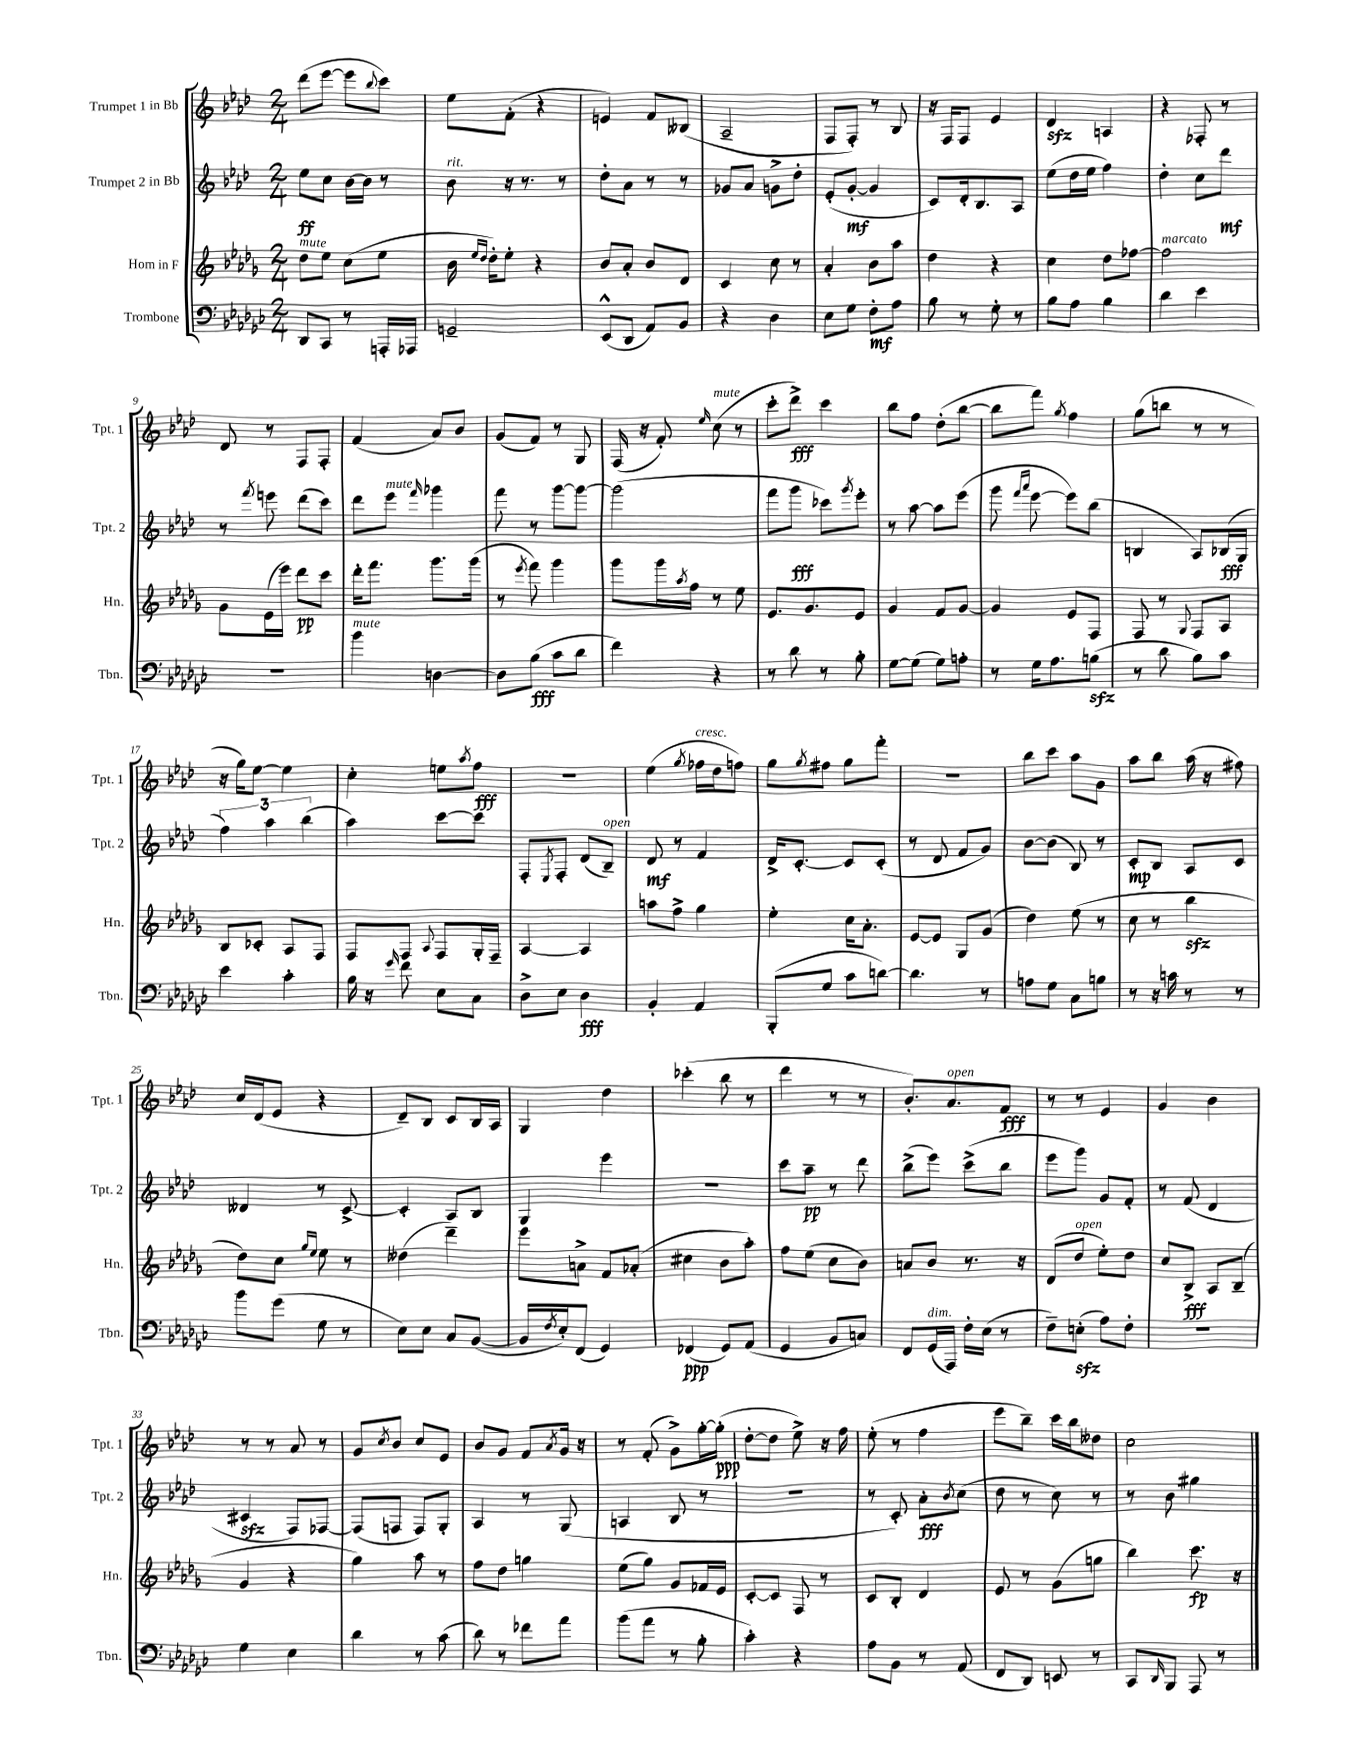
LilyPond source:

<<
\new StaffGroup <<
\new Staff = "s0" \with { instrumentName = "Trumpet 1 in Bb" shortInstrumentName = "Tpt. 1" } {
    \clef treble \key aes \major \numericTimeSignature \time 2/4
    des'''8( ees'''8~ ees'''8 \appoggiatura { bes''8 } c'''8) |
    ees''8 f'8-.( r4 |
    e'4) f'8 beses8( |
    aes2-- |
    f8 f8-.) r8 bes8 |
    r16 f16 f8 ees'4 |
    des'4\sfz a4 |
    r4 fes8-. r8 |
    des'8 r8 f8 f8-. |
    f'4( aes'8) bes'8 |
    g'8( f'8) r8 g8 |
    f16( r16 f'8-.) \grace { ees''16 } c''8^\markup { \italic "mute" }( r8 |
    c'''8-. des'''8->\fff) c'''4 |
    bes''8 f''8 des''8-.( bes''8~ |
    bes''8 f'''8) \acciaccatura { g''8 } f''4 |
    g''8( b''8 r8 r8 |
    r16 g''16) ees''8~ ees''4 |
    c''4-. e''8 \acciaccatura { aes''8 } f''8\fff |
    R2 |
    ees''4( \acciaccatura { g''8 } fes''16^\markup { \italic "cresc." } des''16 f''8) |
    g''8 \acciaccatura { g''8 } fis''8 g''8 f'''8-. |
    r2 |
    bes''8 c'''8 aes''8 g'8 |
    aes''8 bes''8 aes''16( r16 fis''8) |
    c''16 des'16( ees'8 r4 |
    des'8--) bes8 c'8 bes16 aes16 |
    g4 des''4 |
    ces'''4-.( bes''8 r8 |
    des'''4 r8 r8 |
    bes'8.-.) aes'8.^\markup { \italic "open" } f'8\fff |
    r8 r8 ees'4 |
    g'4 bes'4 |
    r8 r8 aes'8 r8 |
    g'8 \acciaccatura { c''8 } bes'8 c''8 ees'8 |
    bes'8 g'8 f'8 \acciaccatura { aes'8 } g'16 r16 |
    r8 f'8-.( g'8->) g''16~-. g''16-.\ppp( |
    des''8~-. des''8 ees''8->) r16 f''16 |
    ees''8-.( r8 f''4 |
    ees'''8 bes''8--) c'''16 bes''16 deses''8 |
    c''2 \bar "|." |
}
\new Staff = "s1" \with { instrumentName = "Trumpet 2 in Bb" shortInstrumentName = "Tpt. 2" } {
    \clef treble \key aes \major \numericTimeSignature \time 2/4
    ees''8\ff c''8 bes'16~ bes'16 r8 |
    bes'8^\markup { \italic "rit." } r16 r8. r8 |
    des''8-. aes'8 r8 r8 |
    ges'8 aes'8 g'8-> des''8-. |
    ees'8-.( g'8~-.\mf g'4 |
    c'8) des'16-. bes8. aes8 |
    ees''8( des''16 ees''16 f''4) |
    des''4-. c''8 des'''8\mf |
    r8 \acciaccatura { f'''8 } e'''8 des'''8( c'''8) |
    des'''8 ees'''8^\markup { \italic "mute" } \grace { f'''16 } ges'''4 |
    f'''8 r8 g'''8~ g'''8~ |
    g'''2( |
    f'''8 g'''8\fff ces'''8) \acciaccatura { g'''8 } ees'''8-. |
    r8 aes''8~ aes''8 ees'''8( |
    g'''8 \grace { f'''16 aes'''16 } ees'''8~ ees'''8) bes''8( |
    b4 aes8) bes16\fff( g16 |
    \tuplet 3/2 { f''4) aes''4 bes''4( } |
    aes''4) c'''8~ c'''8 |
    f8-. \acciaccatura { ees8 } f8-. des'8( bes8--^\markup { \italic "open" }) |
    des'8\mf r8 f'4 |
    des'16-> c'8.~-. c'8 c'8-.( |
    r8 des'8 f'8 g'8) |
    bes'8~ bes'8( bes8) r8 |
    c'8-.\mp bes8 aes8 c'8 |
    deses'4 r8 c'8~-> |
    c'4-. aes8 bes8 |
    g4 ees'''4 |
    R2 |
    c'''8 aes''8--\pp r8 des'''8 |
    bes''8->( ees'''8) c'''8->( bes''8 |
    ees'''8 g'''8) g'8 f'8-. |
    r8 f'8( des'4 |
    cis'4\sfz f8) fes8~ |
    fes8( f8 f8) g8-. |
    aes4 r8 g8( |
    a4 bes8 r8 |
    r2 |
    r8 c'8-.) aes'8-.\fff \acciaccatura { bes'8 } c''8( |
    des''8 r8 c''8) r8 |
    r8 bes'8 gis''4 \bar "|." |
}
\new Staff = "s2" \with { instrumentName = "Horn in F" shortInstrumentName = "Hn." } {
    \clef treble \key des \major \numericTimeSignature \time 2/4
    des''8^\markup { \italic "mute" } ees''8 c''8( ees''8 |
    bes'16 \grace { ees''16 des''16 } des''16-.) ees''8-. r4 |
    bes'8 aes'8-. bes'8 des'8 |
    c'4 c''8 r8 |
    aes'4-. bes'8 aes''8 |
    des''4 r4 |
    c''4 des''8 fes''8~ |
    fes''2^\markup { \italic "marcato" } |
    ges'8 ees'16( ees'''16) des'''8\pp c'''8 |
    des'''16-. f'''8. ges'''8. ges'''16( |
    r8 \acciaccatura { ees'''8 } f'''8) ges'''4 |
    ges'''8 ges'''16 \acciaccatura { aes''8 } f''16 r8 ees''8 |
    ees'8. ges'8. ees'8 |
    ges'4 f'8 ges'8~ |
    ges'4 ees'8 f8 |
    f8 r8 \appoggiatura { ges8 } f8 aes8 |
    bes8 ces'8-. aes8 f8 |
    f8 f8 \appoggiatura { aes8 } f8 ges16-. f16-- |
    aes4~ aes4 |
    a''8 f''8-> ges''4 |
    ees''4-. c''16 aes'8.-. |
    ees'8~ ees'8 ges8 ges'8( |
    des''4) ees''8( r8 |
    c''8 r8 bes''4\sfz |
    des''8) c''8 \grace { ges''16 ees''16 } ees''8 r8 |
    deses''4( des'''4--) |
    ees'''8 a'8-> f'8 aes'8-.( |
    cis''4 bes'8 aes''8-.) |
    f''8 ees''8( c''8 bes'8) |
    a'8 bes'8 r8. r16 |
    des'8( des''8^\markup { \italic "open" } ees''8-.) des''8 |
    c''8 bes8->\fff aes8 bes8--( |
    ges'4 r4 |
    ges''4) aes''8 r8 |
    f''8 des''8 g''4 |
    ees''8( ges''8) ges'8 fes'16 ees'16 |
    c'8~-. c'8 f8 r8 |
    c'8 bes8-. des'4 |
    ees'8 r8 ges'8( g''8 |
    bes''4) c'''8.\fp r16 \bar "|." |
}
\new Staff = "s3" \with { instrumentName = "Trombone" shortInstrumentName = "Tbn." } {
    \clef bass \key ges \major \numericTimeSignature \time 2/4
    des,8 ces,8 r8 a,,16-. aes,,16 |
    g,2-- |
    ees,8-^( des,8 aes,8) bes,8 |
    r4 des4 |
    ees8 ges8 f8-.\mf aes8 |
    bes8 r8 ges8-. r8 |
    bes8 aes8 bes4 |
    des'4 ees'4 |
    R2 |
    bes'4^\markup { \italic "mute" } d4~ |
    d8 bes8\fff( ces'8 des'8 |
    f'4) r4 |
    r8 des'8 r8 bes8-. |
    ges8~ ges8( ges8) a8-. |
    r8 ges16 aes8. b8\sfz( |
    r8 des'8 bes8) ces'8 |
    ees'4 ces'4-. |
    bes16 r16 \grace { ges'16 } f'8 ees8 ces8 |
    des8-> ees8 des4\fff |
    bes,4-. aes,4 |
    bes,,8-.( ges8 ces'8 d'8~) |
    d'4. r8 |
    a8 ges8 ces8 b8 |
    r8 r16 c'16 r8 r8 |
    bes'8 ges'8( ges8 r8 |
    ees8) ees8 ces8 bes,8~( |
    bes,16 \acciaccatura { f8 } ees16-.) f,8( ges,4) |
    fes,4\ppp( ges,8) aes,8( |
    ges,4 bes,8 c8) |
    f,8 ges,16^\markup { \italic "dim." }( aes,,16) f16-. ees16( r8 |
    f8--) e8-.\sfz( aes8) f8-. |
    R2 |
    ges4 ees4 |
    des'4 r8 ces'8( |
    des'8) r8 fes'8 aes'8 |
    bes'8( aes'8 r8 bes8-. |
    ces'4-.) r4 |
    aes8 bes,8 r8 aes,8( |
    f,8 des,8) e,8 r8 |
    ces,8 \grace { des,16 } bes,,8 aes,,8 r8 \bar "|." |
}
>>
>>
